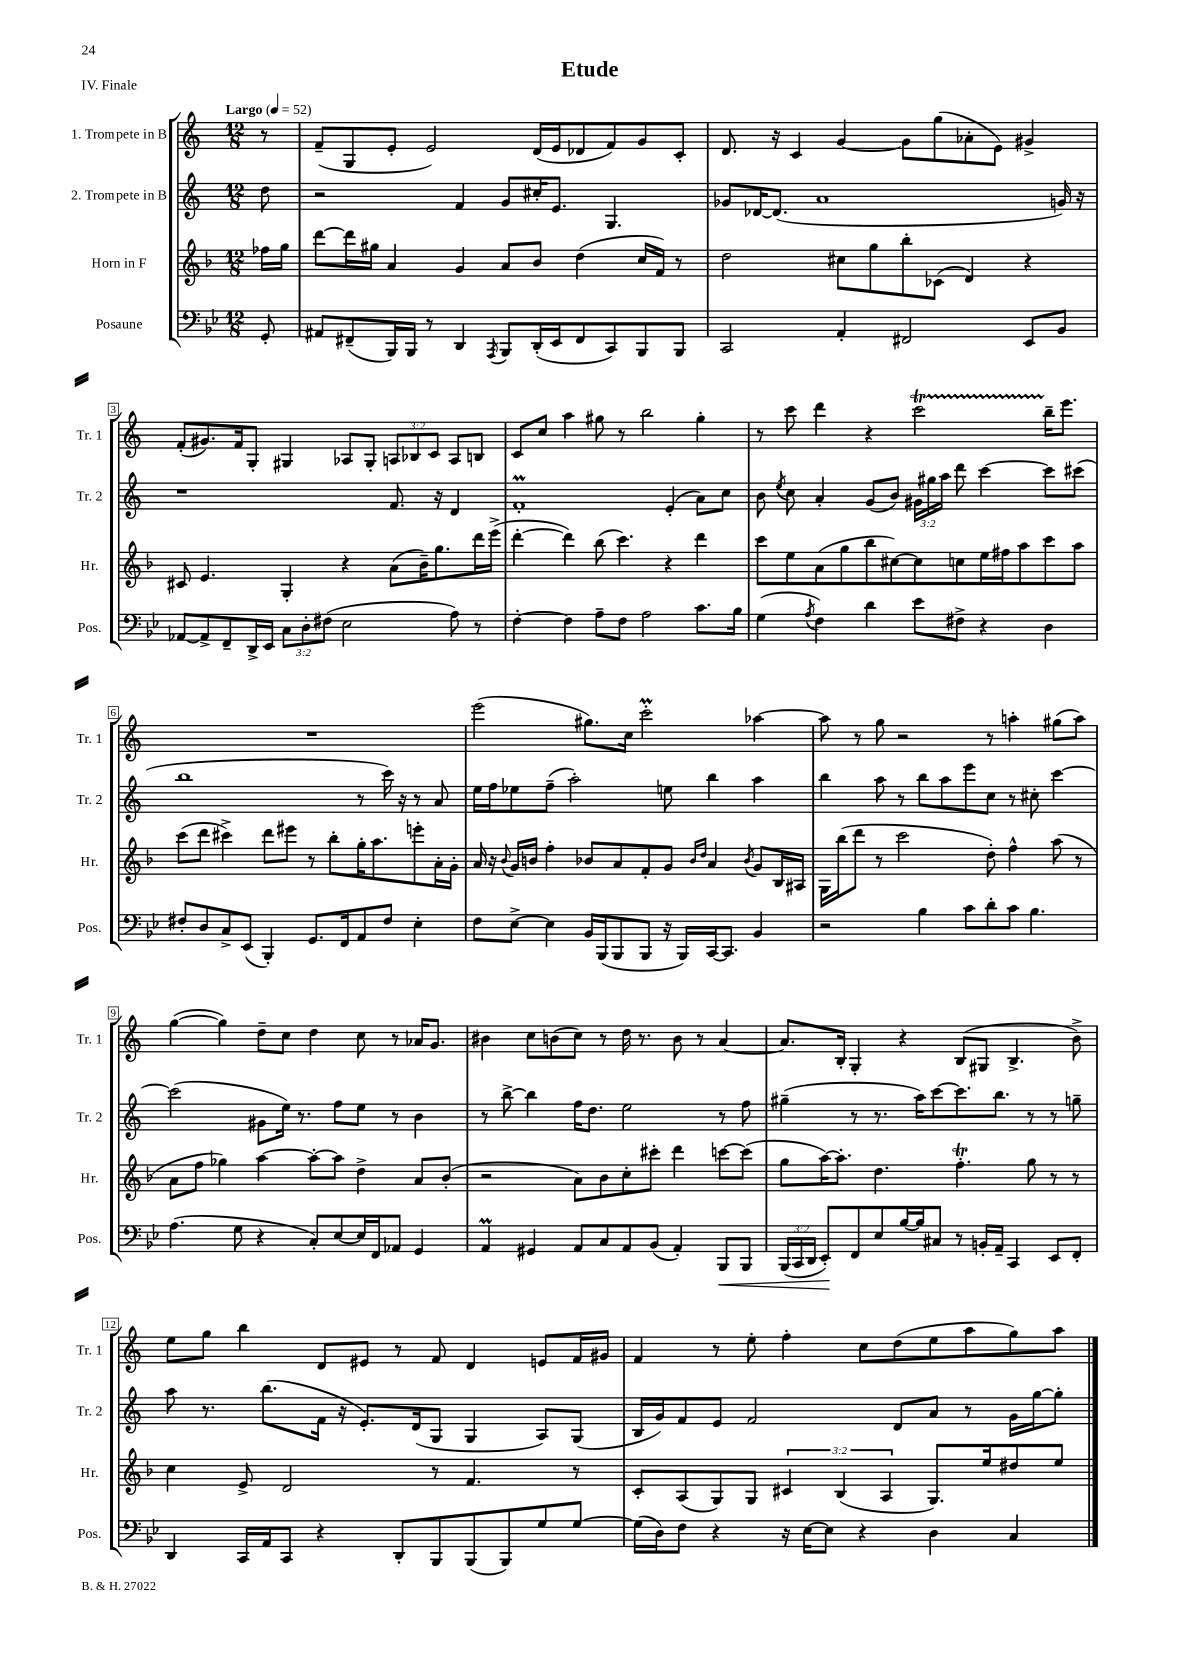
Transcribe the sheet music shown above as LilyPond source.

\header { title = "Etude" piece = "IV. Finale" }
<<
\new StaffGroup <<
\new Staff = "s0" \with { instrumentName = "1. Trompete in B" shortInstrumentName = "Tr. 1" } {
    \clef treble \key c \major \numericTimeSignature \time 12/8 \override Staff.TupletNumber.text = #tuplet-number::calc-fraction-text \partial 8 \tempo "Largo" 4 = 52
    \autoBeamOff r8 |
    f'8[--( g8 e'8]-. e'2) d'16[( e'16 des'8 f'8) g'8 c'8]-. |
    d'8. r16 c'4 g'4~ g'8[ g''8( aes'8-. e'8]) gis'4-> |
    f'8[-.( gis'8.) f'16 g8]-. gis4 aes8[ gis8]-. \tuplet 3/2 { a8[ bes8 c'8] } a8[ b8] |
    c'8[ c''8] a''4 gis''8 r8 b''2 gis''4-. |
    r8 c'''8 d'''4 r4 c'''2\startTrillSpan b''16[--\stopTrillSpan e'''8.] |
    R1. |
    e'''2( gis''8.[) c''16] c'''2-.\prall aes''4~ |
    aes''8 r8 g''8 r2 r8 a''4-. gis''8[( a''8]) |
    g''4~( g''4) d''8[-- c''8] d''4 c''8 r8 aes'16[ g'8.] |
    bis'4 c''8[ b'8( c''8]) r8 d''16 r8. b'8 r8 a'4~ |
    a'8.[ b16]-. g4-. r4 b8[( gis8] b4.-> b'8->) |
    e''8[ g''8] b''4 d'8[ eis'8] r8 f'8 d'4 e'8[ f'16 gis'16] |
    f'4 r8 e''8-. f''4-. c''8[ d''8( e''8 a''8 g''8) a''8] \bar "|." |
}
\new Staff = "s1" \with { instrumentName = "2. Trompete in B" shortInstrumentName = "Tr. 2" } {
    \clef treble \key c \major \numericTimeSignature \time 12/8 \override Staff.TupletNumber.text = #tuplet-number::calc-fraction-text \partial 8
    \autoBeamOff d''8 |
    r2 f'4 g'8[ cis''16-. e'8.] g4. |
    ges'8[ des'16~ des'8.]( a'1 g'16) r16 |
    r1 f'8. r16 d'4 |
    f'1-.\prall e'4-.( a'8[) c''8] |
    b'8 \acciaccatura { e''8 } c''8 a'4-. g'8[( b'8]) \tuplet 3/2 { gis'16[ gis''16 a''16] } d'''8 c'''4~ c'''8[ cis'''8]( |
    b''1 r8 c'''16) r16 r8 a'8 |
    e''16[ f''16 ees''8 f''8]--( a''2-.) e''8 b''4 a''4 |
    b''4 a''8 r8 b''8[ a''8 e'''8 c''8] r8 cis''8-. c'''4~ |
    c'''2( gis'8[ e''16]) r8. f''8[ e''8] r8 b'4 |
    r8 b''8~-> b''4 f''16[ d''8.] e''2 r8 f''8 |
    gis''4--( r8 r8. a''16[) c'''8~ c'''8. b''8.] r8 r8 g''8-- |
    a''8 r8. b''8.[( f'16] r16 e'8.[-.) d'16( g8] g4 a8[) g8]( |
    b16[ g'16) f'8 e'8] f'2 d'8[ a'8] r8 g'16[ g''16~ g''8]-. \bar "|." |
}
\new Staff = "s2" \with { instrumentName = "Horn in F" shortInstrumentName = "Hr." } {
    \clef treble \key f \major \numericTimeSignature \time 12/8 \override Staff.TupletNumber.text = #tuplet-number::calc-fraction-text \partial 8
    \autoBeamOff fes''16[ g''16] |
    d'''8[~ d'''16 gis''16] a'4 g'4 a'8[ bes'8] d''4( c''16[ f'16]) r8 |
    d''2 cis''8[ g''8 bes''8-. ces'8]( d'4) r4 |
    cis'8 e'4. g4-. r4 a'8[( bes'16--) g''8. d'''16 e'''16]->( |
    d'''4~-. d'''4) bes''8( c'''4.) r4 d'''4 |
    c'''8[ e''8 a'8( g''8 bes''8 cis''8~) cis''8 c''8 e''16 fis''16 a''8 c'''8 a''8] |
    c'''8[( d'''8] cis'''4->) d'''8[ eis'''8] r8 bes''8[-. g''16-. a''8. e'''8-. a'16-. g'16]-. |
    a'16 r16 \appoggiatura { bes'8 } g'16[ b'16] f''4-. bes'8[ a'8 f'8-. g'8] \grace { bes'16[ d''16] } a'4 \acciaccatura { bes'8 } g'8[ bes16 ais16] |
    g16[ bes''16( d'''8] r8 c'''2 d''8-.) f''4-^ a''8( r8 |
    a'8[ f''8] ges''4) a''4~ a''8[~-. a''8] d''4-> a'8[ bes'8]-.( |
    r2 a'8[) bes'8 c''8-. cis'''8]-. d'''4 c'''8[~ c'''8]( |
    g''8[ a''16~) a''8.]-. d''4. f''4.-.\trill g''8 r8 r8 |
    c''4 e'8-> d'2 r8 f'4. r8 |
    c'8[-. a8( g8) g8] \tuplet 3/2 { cis'4 bes4( a4 } g8.[) e''16 dis''8 e''8] \bar "|." |
}
\new Staff = "s3" \with { instrumentName = "Posaune" shortInstrumentName = "Pos." } {
    \clef bass \key bes \major \numericTimeSignature \time 12/8 \override Staff.TupletNumber.text = #tuplet-number::calc-fraction-text \partial 8
    \autoBeamOff g,8-. |
    ais,8[ fis,8--( bes,,16) bes,,16] r8 d,4 \acciaccatura { a,,8 } bes,,8[ d,16-.( ees,16 fis,8 c,8) bes,,8 bes,,8] |
    c,2 a,4-. fis,2 ees,8[ bes,8] |
    aes,8[~ aes,8-> f,8-- d,16-> ees,16] \tuplet 3/2 { c8[ d8-. fis8]( } ees2 a8) r8 |
    f4~-. f4 a8[-- f8] a2 c'8.[ bes16] |
    g4( \acciaccatura { a8 } f4) d'4 ees'8[ fis8]-> r4 d4 |
    fis8[-. d8 c8-> ees,8]( bes,,4-.) g,8.[ f,16 a,8 fis8] ees4-. |
    f8[ ees8]~-> ees4 bes,16[ bes,,16( bes,,8 bes,,8] r16 bes,,16[) c,16~ c,8.] bes,4 |
    r2 bes4 c'8[ d'8-. c'8] bes4. |
    a4.( g8 r4 c8[-.) ees8~ ees16 f,16 aes,8] g,4 |
    a,4\prall gis,4 a,8[ c8 a,8 bes,8]( a,4-.) bes,,8[\< bes,,8] |
    \tuplet 3/2 { bes,,16[( c,16 d,16] } ees,8[-.\!) f,8 ees8 bes16~ bes16 cis8] r8 b,16[-. a,16]-- c,4 ees,8[ f,8]-. |
    d,4 c,16[ a,16 c,8] r4 d,8[-. bes,,8 bes,,8( bes,,8) g8 g8]~ |
    g16[( d16) f8] r4 r16 ees16[~ ees8] r4 d4 c4 \bar "|." |
}
>>
>>
\layout { \context { \Score \override BarNumber.stencil = #(make-stencil-boxer 0.1 0.3 ly:text-interface::print) } }
